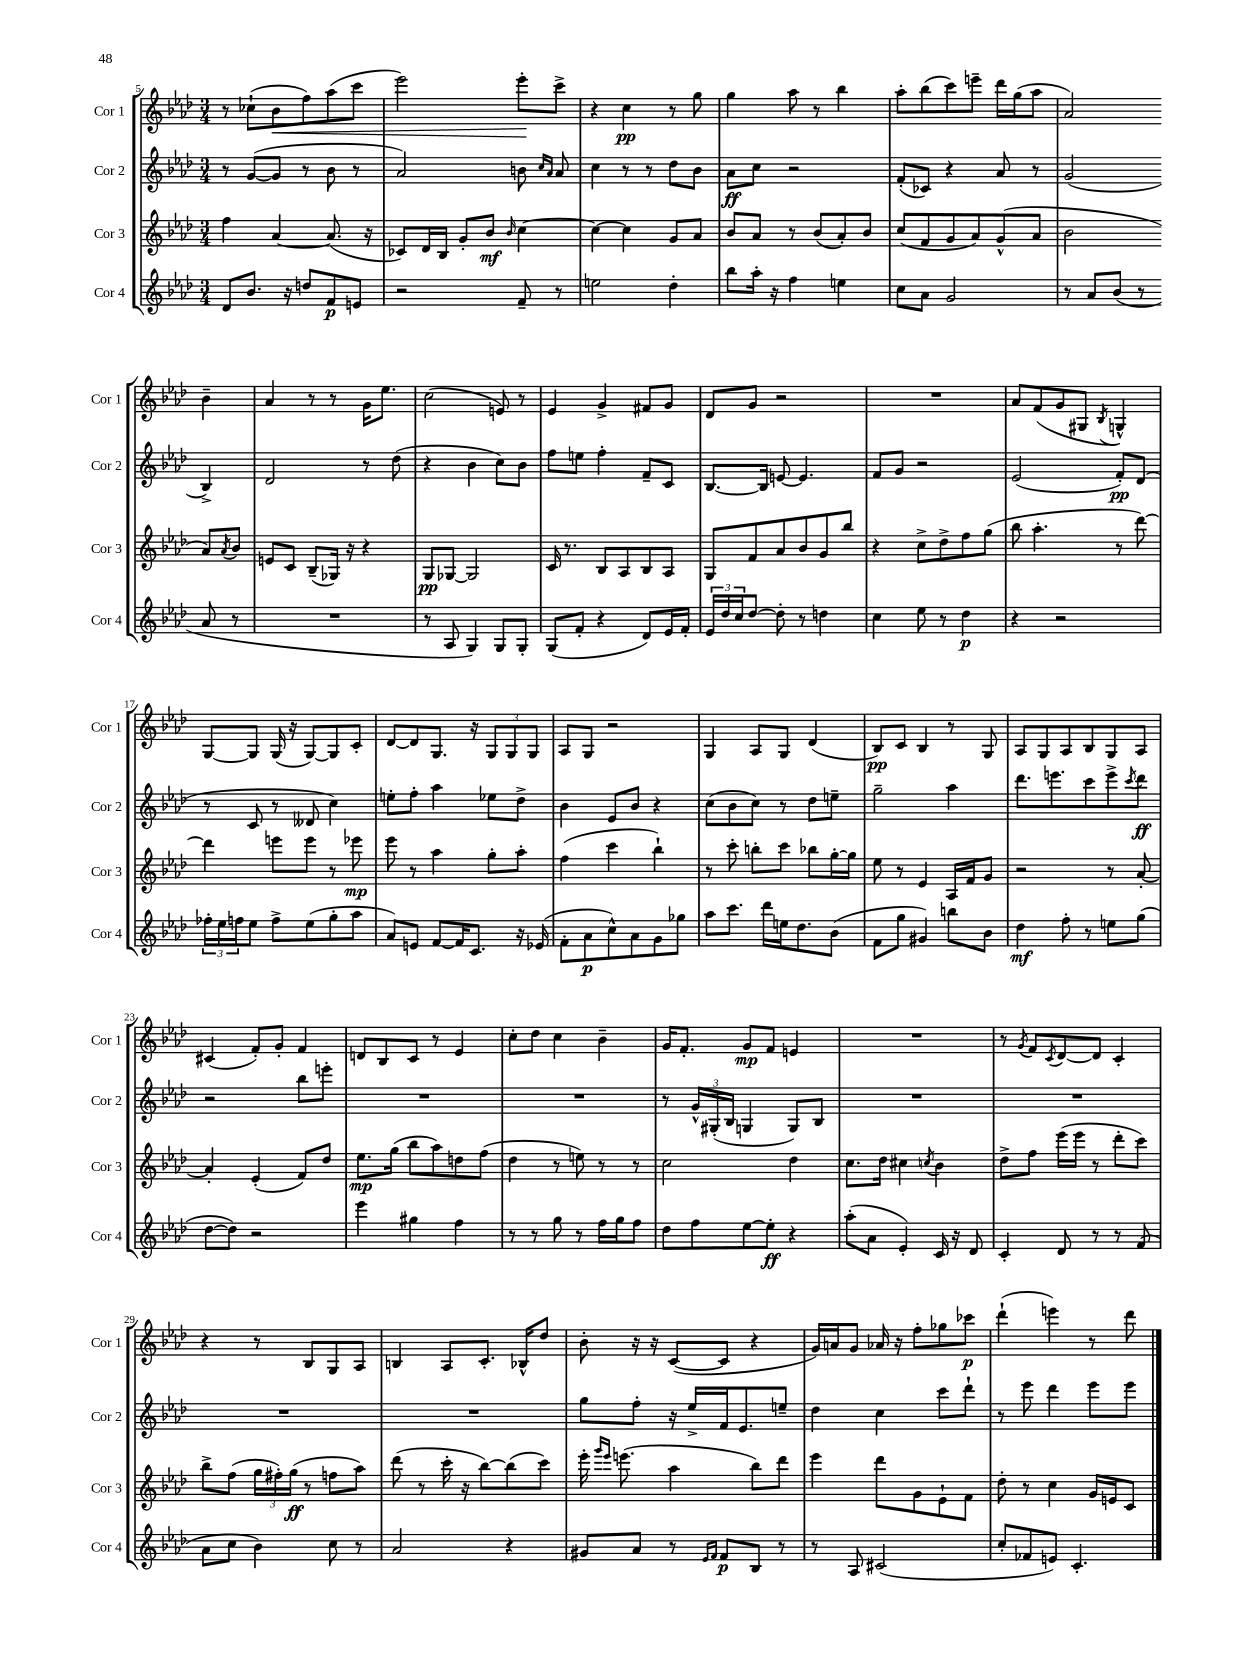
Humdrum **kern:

**kern	**dynam	**kern	**dynam	**kern	**dynam	**kern	**dynam
*part4	*part4	*part3	*part3	*part2	*part2	*part1	*part1
*staff4	*staff4	*staff3	*staff3	*staff2	*staff2	*staff1	*staff1
*I"Cor 4	*	*I"Cor 3	*	*I"Cor 2	*	*I"Cor 1	*
*I'Cor 4	*	*I'Cor 3	*	*I'Cor 2	*	*I'Cor 1	*
*clefG2	*	*clefG2	*	*clefG2	*	*clefG2	*
*k[b-e-a-d-]	*	*k[b-e-a-d-]	*	*k[b-e-a-d-]	*	*k[b-e-a-d-]	*
*M3/4	*	*M3/4	*	*M3/4	*	*M3/4	*
=5	=5	=5	=5	=5	=5	=5	=5
8d-/L	.	4ff\	.	8r	.	8r	.
8.b-/J	.	.	.	([8g/L	.	(8cc-X`\L	.
!	!	!	!	!	!	!	!LO:HP:b
.	.	[4a-/	.	8g/J]	.	8b-\	<
16r	.	.	.	.	.	.	.
8ddn/L	.	.	.	8r	.	8ff\)	.
8f/	p	(8.a-/]	.	8b-\	.	(8aa-\	.
8en/J	.	.	.	8r	.	8ccc\J	.
.	.	16r	.	.	.	.	.
=6	=6	=6	=6	=6	=6	=6	=6
2r	.	8c-X/L)	.	2a-/)	.	2eee-\)	.
.	.	16d-/L	.	.	.	.	.
.	.	16B-/JJ	.	.	.	.	.
.	.	8g'/L	.	.	.	.	.
.	.	8b-/J	mf	.	.	.	.
.	.	16qqb-/	.	.	.	.	.
8f~/	.	[4cc\	.	8bn\	.	8eee-'\L	.
.	.	.	.	16qqcc/LL	.	.	.
.	.	.	.	16qqa-/JJ	.	.	.
8r	.	.	.	8a-/	.	8ccc^\J	[
=7	=7	=7	=7	=7	=7	=7	=7
2een\	.	4cc\_	.	4cc\	.	4r	.
.	.	4cc\]	.	8r	.	4cc\	pp
.	.	.	.	8r	.	.	.
4dd-'\	.	8g/L	.	8dd-\L	.	8r	.
.	.	8a-/J	.	8b-\J	.	8gg\	.
=8	=8	=8	=8	=8	=8	=8	=8
8bb-\L	.	8b-/L	.	8a-\L	ff	4gg\	.
16aa-'\Jk	.	8a-/J	.	8cc\J	.	.	.
16r	.	.	.	.	.	.	.
4ff\	.	8r	.	2r	.	8aa-\	.
.	.	(8b-/L	.	.	.	8r	.
4een\	.	8a-'/)	.	.	.	4bb-\	.
.	.	8b-/J	.	.	.	.	.
=9	=9	=9	=9	=9	=9	=9	=9
8cc\L	.	(8cc/L	.	(8f'/L	.	8aa-'\L	.
8a-\J	.	8f/	.	8c-X/J)	.	(8bb-\	.
2g/	.	8g/	.	4r	.	8ccc\)	.
.	.	8a-/)	.	.	.	8eeen~\J	.
.	.	(8g^^/	.	8a-/	.	16ddd-\LL	.
.	.	.	.	.	.	(16gg\J	.
.	.	8a-/J	.	8r	.	8aa-\J	.
=10	=10	=10	=10	=10	=10	=10	=10
8r	.	2b-\	.	(2g/	.	2a-/)	.
8a-/L	.	.	.	.	.	.	.
(8b-/J	.	.	.	.	.	.	.
8r	.	.	.	.	.	.	.
8a-/	.	8a-/L)	.	4B-^/)	.	4b-~\	.
.	.	8qa-/	.	.	.	.	.
8r	.	8b-/J	.	.	.	.	.
!!LO:LB:g=z
=11	=11	=11	=11	=11	=11	=11	=11
2.r	.	8en/L	.	2d-/	.	4a-/	.
.	.	8c/J	.	.	.	.	.
.	.	(8B-~/L	.	.	.	8r	.
.	.	16G-X/Jk)	.	.	.	8r	.
.	.	16r	.	.	.	.	.
.	.	4r	.	8r	.	16g\KL	.
.	.	.	.	.	.	8.ee-\J	.
.	.	.	.	(8dd-\	.	.	.
=12	=12	=12	=12	=12	=12	=12	=12
8r	.	8G/L	pp	4r	.	(2cc\	.
8A-/	.	[8G-X/J	.	.	.	.	.
4G/)	.	2G-/]	.	4b-\	.	.	.
8G/L	.	.	.	8cc\L)	.	8en/)	.
8G'/J	.	.	.	8b-\J	.	8r	.
=13	=13	=13	=13	=13	=13	=13	=13
(8G/L	.	16c/	.	8ff\L	.	4e-/	.
.	.	8.r	.	.	.	.	.
8f'/J	.	.	.	8een\J	.	.	.
4r	.	8B-/L	.	4ff'\	.	4g^/	.
.	.	8A-/	.	.	.	.	.
8d-/L)	.	8B-/	.	8f~/L	.	8f#X/L	.
16e-/L	.	8A-/J	.	8c/J	.	8g/J	.
16f'/JJ	.	.	.	.	.	.	.
=14	=14	=14	=14	=14	=14	=14	=14
24e-/LL	.	8G/L	.	[8.B-/L	.	8d-/L	.
24dd-/	.	.	.	.	.	.	.
24cc/J	.	.	.	.	.	.	.
[8dd-/J	.	8f/	.	.	.	8g/J	.
.	.	.	.	16B-/Jk]	.	.	.
8dd-'\]	.	8a-/	.	[8en/	.	2r	.
8r	.	8b-/	.	4.e/]	.	.	.
4ddn\	.	8g/	.	.	.	.	.
.	.	8bb-/J	.	.	.	.	.
=15	=15	=15	=15	=15	=15	=15	=15
4cc\	.	4r	.	8f/L	.	2.r	.
.	.	.	.	8g/J	.	.	.
8ee-\	.	8cc^\L	.	2r	.	.	.
8r	.	8dd-^\	.	.	.	.	.
4dd-\	p	8ff\	.	.	.	.	.
.	.	(8gg\J	.	.	.	.	.
=16	=16	=16	=16	=16	=16	=16	=16
4r	.	8bb-\	.	(2e-/	.	8a-/L	.
.	.	4.aa-'\	.	.	.	(8f/	.
2r	.	.	.	.	.	8g/	.
.	.	.	.	.	.	8G#X/J	.
.	.	.	.	.	.	8qB-/	.
.	.	8r	.	8f'/L)	pp	4Gn^^/)	.
.	.	[8ddd-\)	.	(8d-/J	.	.	.
!!LO:LB:g=z
=17	=17	=17	=17	=17	=17	=17	=17
24ff-X'\LL	.	4ddd-\]	.	8r	.	[8G/L	.
24ee-\	.	.	.	.	.	.	.
24ffn\J	.	.	.	.	.	.	.
8ee-\J	.	.	.	8c/	.	8G/J]	.
8ff^\L	.	8eeen\L	.	8r	.	(16G/	.
.	.	.	.	.	.	16r	.
(8ee-\	.	8eee\J	.	8d--X/	.	[8G/L)	.
8gg'\	.	8r	.	4cc\)	.	8G/]	.
8aa-\J	.	8eee-X\	mp	.	.	8c'/J	.
=18	=18	=18	=18	=18	=18	=18	=18
8a-/L)	.	8eee-\	.	8een'\L	.	[8d-/L	.
8en/J	.	8r	.	8ff'\J	.	8d-/]	.
[8f/L	.	4aa-\	.	4aa-\	.	8.G/J	.
16f/K]	.	.	.	.	.	.	.
8.c/J	.	.	.	.	.	16r	.
.	.	8gg'\L	.	8ee-X\L	.	12G/L	.
.	.	.	.	.	.	12G/	.
16r	.	8aa-'\J	.	8dd-^\J	.	.	.
.	.	.	.	.	.	12G/J	.
(16e-X/	.	.	.	.	.	.	.
=19	=19	=19	=19	=19	=19	=19	=19
8f'\L	.	(4ff\	.	4b-\	.	8A-/L	.
8a-\	p	.	.	.	.	8G/J	.
8cc^^\)	.	4ccc\	.	8e-/L	.	2r	.
8a-\	.	.	.	8b-/J	.	.	.
8g\	.	4bb-`\)	.	4r	.	.	.
8gg-X\J	.	.	.	.	.	.	.
=20	=20	=20	=20	=20	=20	=20	=20
8aa-\L	.	8r	.	(8cc\L	.	4G/	.
8.ccc\J	.	8ccc'\	.	8b-\	.	.	.
.	.	8bbn'\L	.	8cc\J)	.	8A-/L	.
16ddd-\LL	.	.	.	.	.	.	.
16een\J	.	8ccc\J	.	8r	.	8G/J	.
8.dd-\	.	.	.	.	.	.	.
.	.	8bb-X\L	.	8dd-\L	.	(4d-/	.
(8b-\J	.	[16gg'\L	.	8een~\J	.	.	.
.	.	16gg\JJ]	.	.	.	.	.
=21	=21	=21	=21	=21	=21	=21	=21
8f\L	.	8ee-\	.	2gg~\	.	8B-/L)	pp
8gg\J	.	8r	.	.	.	8c/J	.
4g#X/)	.	4e-/	.	.	.	4B-/	.
8bbn\L	.	16A-/LL	.	4aa-\	.	8r	.
.	.	16f/J	.	.	.	.	.
8b-\J	.	8g/J	.	.	.	8G/	.
=22	=22	=22	=22	=22	=22	=22	=22
4dd-\	mf	2r	.	8.ddd-\L	.	8A-/L	.
.	.	.	.	.	.	8G/	.
.	.	.	.	8.eeen\	.	.	.
8ff'\	.	.	.	.	.	8A-/	.
8r	.	.	.	8ccc\	.	8B-/	.
8een\L	.	8r	.	8eee^\	.	8G/	.
.	.	.	.	8qccc/	.	.	.
(8gg\J	.	[8a-'/	.	8ddd-\J	ff	8A-/J	.
!!LO:LB:g=z
=23	=23	=23	=23	=23	=23	=23	=23
[8dd-\L	.	4a-'/]	.	2r	.	(4c#X/	.
8dd-\J])	.	.	.	.	.	.	.
2r	.	(4e-'/	.	.	.	8f'/L)	.
.	.	.	.	.	.	8g'/J	.
.	.	8f/L)	.	8bb-\L	.	4f/	.
.	.	8dd-/J	.	8eeen'\J	.	.	.
=24	=24	=24	=24	=24	=24	=24	=24
4eee-\	.	8.ee-\L	mp	2.r	.	8dn/L	.
.	.	.	.	.	.	8B-/	.
.	.	(16gg\Jk	.	.	.	.	.
4gg#X\	.	8bb-\L	.	.	.	8c/J	.
.	.	8aa-\)	.	.	.	8r	.
4ff\	.	8ddn\	.	.	.	4e-/	.
.	.	(8ff\J	.	.	.	.	.
=25	=25	=25	=25	=25	=25	=25	=25
8r	.	4dd-\	.	2.r	.	8cc'\L	.
8r	.	.	.	.	.	8dd-\J	.
8gg\	.	8r	.	.	.	4cc\	.
8r	.	8een\)	.	.	.	.	.
16ff\LL	.	8r	.	.	.	4b-~\	.
16gg\J	.	.	.	.	.	.	.
8ff\J	.	8r	.	.	.	.	.
=26	=26	=26	=26	=26	=26	=26	=26
8dd-\L	.	2cc\	.	8r	.	16g/KL	.
.	.	.	.	.	.	8.f'/J	.
8ff\	.	.	.	24g^^/LL	.	.	.
.	.	.	.	(24G#X'/	.	.	.
.	.	.	.	24B-/JJ	.	.	.
[8ee-\	.	.	.	4Gn/	.	8g/L	mp
8ee-'\J]	ff	.	.	.	.	8f/J	.
4r	.	4dd-\	.	8G/L)	.	4en/	.
.	.	.	.	8B-/J	.	.	.
=27	=27	=27	=27	=27	=27	=27	=27
(8aa-'\L	.	8.cc\L	.	2.r	.	2.r	.
8a-\J	.	.	.	.	.	.	.
.	.	16dd-\Jk	.	.	.	.	.
4e-'/)	.	4cc#X\	.	.	.	.	.
.	.	8qccn/	.	.	.	.	.
16c/	.	4b-\	.	.	.	.	.
16r	.	.	.	.	.	.	.
8d-/	.	.	.	.	.	.	.
=28	=28	=28	=28	=28	=28	=28	=28
4c'/	.	8dd-^\L	.	2.r	.	8r	.
.	.	.	.	.	.	8qg/	.
.	.	8ff\J	.	.	.	8f/L	.
.	.	.	.	.	.	8qc/	.
8d-/	.	(16eee-\LL	.	.	.	[8d-/	.
.	.	16eee-\JJ	.	.	.	.	.
8r	.	8r	.	.	.	8d-/J]	.
8r	.	8ddd-'\L	.	.	.	4c'/	.
(8f/	.	8ccc\J)	.	.	.	.	.
!!LO:LB:g=z
=29	=29	=29	=29	=29	=29	=29	=29
8a-\L	.	8bb-^\L	.	2.r	.	4r	.
8cc\J	.	(8ff\J	.	.	.	.	.
4b-\)	.	24gg\LL	.	.	.	8r	.
.	.	24ff#X'\)	.	.	.	.	.
.	.	(24gg\JJ	ff	.	.	.	.
.	.	8r	.	.	.	8B-/L	.
8cc\	.	8ffn\L	.	.	.	8G/	.
8r	.	8aa-\J)	.	.	.	8A-/J	.
=30	=30	=30	=30	=30	=30	=30	=30
2a-/	.	(8ddd-\	.	2.r	.	4Bn/	.
.	.	8r	.	.	.	.	.
.	.	16ccc'\	.	.	.	8A-/L	.
.	.	16r	.	.	.	.	.
.	.	[8bb-\L)	.	.	.	8.c'/J	.
4r	.	(8bb-\]	.	.	.	.	.
.	.	.	.	.	.	16B-X^^/KL	.
.	.	8ccc\J)	.	.	.	8dd-/J	.
=31	=31	=31	=31	=31	=31	=31	=31
8g#X/L	.	16eee-'\	.	8gg\L	.	8b-'\	.
.	.	16qqggg/LL	.	.	.	.	.
.	.	16qqeee-/JJ	.	.	.	.	.
.	.	(8.eeen\	.	.	.	.	.
8a-/J	.	.	.	8ff'\J	.	16r	.
.	.	.	.	.	.	16r	.
8r	.	4aa-\	.	16r	.	([8c/L	.
.	.	.	.	16ee-^/LL	.	.	.
16qqe-/LL	.	.	.	.	.	.	.
16qqf/JJ	.	.	.	.	.	.	.
8f/L	p	.	.	16f/J	.	8c/J]	.
.	.	.	.	8.e-/	.	.	.
8B-/J	.	8bb-\L)	.	.	.	4r	.
8r	.	8ddd-\J	.	8een~/J	.	.	.
=32	=32	=32	=32	=32	=32	=32	=32
8r	.	4eee-\	.	4dd-\	.	16g/LL)	.
.	.	.	.	.	.	16an/J	.
8A-/	.	.	.	.	.	8g/J	.
(2c#X/	.	8ddd-\L	.	4cc\	.	16a-X/	.
.	.	.	.	.	.	16r	.
.	.	8g\	.	.	.	8ff'\L	.
.	.	8e-`\	.	8ccc\L	.	8gg-X\	.
.	.	8f\J	.	8ddd-`\J	.	8ccc-X\J	p
=33	=33	=33	=33	=33	=33	=33	=33
8cc'/L	.	8dd-'\	.	8r	.	(4ddd-`\	.
8f-X/	.	8r	.	8eee-\	.	.	.
8en/J)	.	4cc\	.	4ddd-\	.	4eeen\)	.
4.c'/	.	.	.	.	.	.	.
.	.	16g/LL	.	8eee-\L	.	8r	.
.	.	16en/J	.	.	.	.	.
.	.	8c/J	.	8eee-\J	.	8ddd-\	.
==	==	==	==	==	==	==	==
*-	*-	*-	*-	*-	*-	*-	*-
